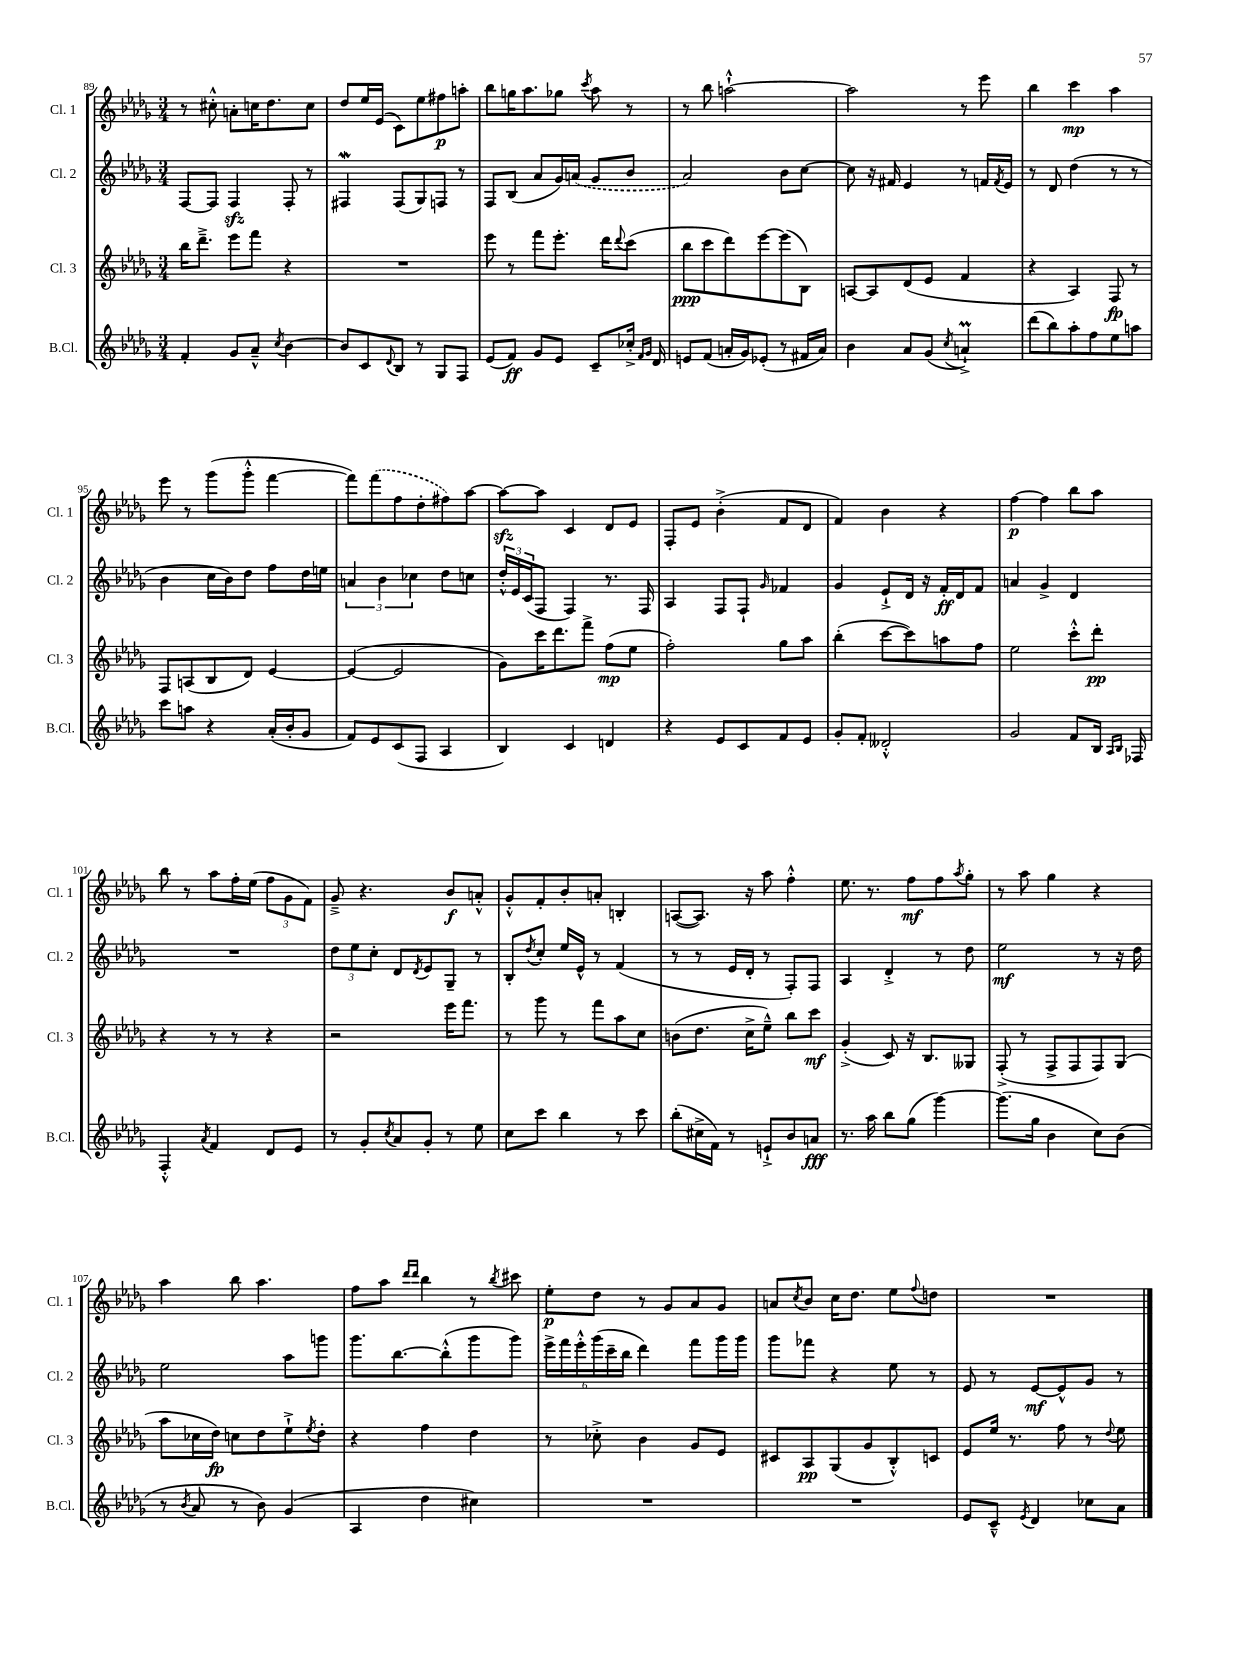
<<
\new StaffGroup <<
\new Staff = "s0" \with { instrumentName = "Cl. 1" shortInstrumentName = "Cl. 1" } {
    \clef treble \key des \major \numericTimeSignature \time 3/4
    r8 cis''8-.-^ a'8-. c''16 des''8. c''8 |
    des''8 ees''16 ees'16( c'8) ees''8 fis''8\p a''8-. |
    bes''8 g''16 aes''8. ges''8 \acciaccatura { c'''8 } aes''8 r8 |
    r8 bes''8 a''2~-!-^ |
    a''2 r8 ees'''8 |
    bes''4 c'''4\mp aes''4 |
    ees'''8 r8 ges'''8( ges'''8-.-^ f'''4~ |
    f'''8) \once \slurDashed f'''8( f''8 des''8-. fis''8) aes''8~ |
    aes''8~\sfz aes''8 c'4 des'8 ees'8 |
    f8-. ees'8 bes'4-.->( f'8 des'8 |
    f'4) bes'4 r4 |
    f''4~\p f''4 bes''8 aes''8 |
    bes''8 r8 aes''8 f''16-. ees''16( \tuplet 3/2 { f''8 ges'8 f'8) } |
    ges'8---> r4. bes'8\f a'8-.-^ |
    ges'8-.-^ f'8-. bes'8-. a'8-. b4-. |
    a8~( a8.) r16 aes''8 f''4-.-^ |
    ees''8. r8. f''8\mf f''8 \acciaccatura { aes''8 } ges''8-. |
    r8 aes''8 ges''4 r4 |
    aes''4 bes''8 aes''4. |
    f''8 aes''8 \grace { des'''16 des'''16 } bes''4 r8 \acciaccatura { bes''8 } cis'''8 |
    ees''8-.\p des''8 r8 ges'8 aes'8 ges'8 |
    a'8 \acciaccatura { c''8 } bes'8 c''16 des''8. ees''8 \appoggiatura { f''8 } d''8 |
    R2. \bar "|." |
}
\new Staff = "s1" \with { instrumentName = "Cl. 2" shortInstrumentName = "Cl. 2" } {
    \clef treble \key des \major \numericTimeSignature \time 3/4
    f8~ f8 f4\sfz f8-. r8 |
    fis4\mordent fis8( ges8) f8 r8 |
    f8 bes8( aes'8 ges'16) \once \slurDashed a'16( ges'8 bes'8 |
    aes'2) bes'8 c''8~ |
    c''8 r16 fis'16 ees'4 r8 f'16 \acciaccatura { f'8 } ees'16 |
    r8 des'8 des''4( r8 r8 |
    bes'4 c''16 bes'16) des''8 f''8 des''16 e''16 |
    \tuplet 3/2 { a'4 bes'4 ces''4 } des''8 c''8 |
    \tuplet 3/2 { des''16-.-^ ees'16 c'16( } f8 f4) r8. f16 |
    aes4 f8 f8-! \grace { ges'16 } fes'4 |
    ges'4 ees'8-!-> des'16 r16 f'16-.\ff des'16 f'8 |
    a'4 ges'4-> des'4 |
    R2. |
    \tuplet 3/2 { des''8 ees''8 c''8-. } des'8 \acciaccatura { des'8 } ees'8 ges8-- r8 |
    bes8-. \acciaccatura { des''8 } c''8-. ees''16 ees'16-^ r8 f'4( |
    r8 r8 ees'16 des'16-. r8 f8-.) f8 |
    aes4 des'4-.-> r8 des''8 |
    ees''2\mf r8 r16 des''16 |
    ees''2 aes''8 g'''8 |
    ges'''8. bes''8.~ bes''8-.-^( ges'''8 ges'''8) |
    \tuplet 6/4 { ees'''16-> f'''16 ees'''16-.-^ ges'''16( c'''16-- bes''16 } des'''4) f'''8 ges'''16 ges'''16 |
    ges'''8 fes'''8 r4 ees''8 r8 |
    ees'8 r8 ees'8~\mf ees'8-^ ges'8 r8 \bar "|." |
}
\new Staff = "s2" \with { instrumentName = "Cl. 3" shortInstrumentName = "Cl. 3" } {
    \clef treble \key des \major \numericTimeSignature \time 3/4
    bes''16 des'''8.---> ees'''8 f'''8 r4 |
    R2. |
    ees'''8 r8 f'''8 ees'''8.-. des'''16 \appoggiatura { des'''8 } c'''8( |
    bes''8\ppp c'''8 des'''8) ees'''8~ ees'''8( bes8) |
    a8~ a8 des'8( ees'8 f'4 |
    r4 aes4) f8\fp r8 |
    f8 a8( bes8 des'8) ees'4~ |
    ees'4~( ees'2 |
    ges'8) c'''16 des'''8. f'''8-> f''8\mp( ees''8 |
    f''2-.) ges''8 aes''8 |
    bes''4-.( c'''8~ c'''8) a''8 f''8 |
    ees''2 c'''8-.-^ des'''8-.\pp |
    r4 r8 r8 r4 |
    r2 ees'''16 f'''8. |
    r8 ges'''8 r8 f'''8 aes''8 c''8 |
    b'8( des''8. c''16-> ees''8---^) bes''8 c'''8\mf |
    ges'4-.->( c'8) r16 bes8. geses8 |
    f8-.->( r8 f8-> f8 f8) ges8( |
    aes''8 ces''16 des''16\fp) c''8 des''8 ees''8-!-> \acciaccatura { ees''8 } des''8-. |
    r4 f''4 des''4 |
    r8 ces''8-.-> bes'4 ges'8 ees'8 |
    cis'8 aes8\pp ges8( ges'8 bes8-.-^) c'8 |
    ees'8 ees''16 r8. f''8 r8 \appoggiatura { des''8 } ees''8 \bar "|." |
}
\new Staff = "s3" \with { instrumentName = "B.Cl." shortInstrumentName = "B.Cl." } {
    \clef treble \key des \major \numericTimeSignature \time 3/4
    f'4-. ges'8 aes'8---^ \acciaccatura { c''8 } bes'4~ |
    bes'8 c'8 \appoggiatura { des'8 } bes8 r8 ges8 f8 |
    ees'8( f'8\ff) ges'8 ees'8 c'8-- ces''16-.-> \grace { f'16 ges'16 } des'16 |
    e'8 f'8( a'16-. ges'16) ees'8-.( r8 fis'16 a'16) |
    bes'4 aes'8 ges'8( \acciaccatura { c''8 } a'4-!->\prall) |
    des'''8( bes''8) aes''8-. f''8 ees''8 a''8 |
    c'''8 a''8 r4 aes'16-.( bes'16-. ges'8 |
    f'8) ees'8 c'8( f8 aes4 |
    bes4) c'4 d'4 |
    r4 ees'8 c'8 f'8 ees'8 |
    ges'8-. f'8-. deses'2-.-^ |
    ges'2 f'8 bes16 \grace { aes16 bes16 } fes16 |
    f4-.-^ \acciaccatura { aes'8 } f'4 des'8 ees'8 |
    r8 ges'8-. \acciaccatura { c''8 } aes'8 ges'8-. r8 ees''8 |
    c''8 c'''8 bes''4 r8 c'''8 |
    bes''8-.( cis''16-> f'16) r8 e'8-!-> bes'8 a'8\fff |
    r8. aes''16 bes''8 ges''8( ges'''4~) |
    ges'''8.( ges''16 bes'4 c''8) bes'8( |
    r8 \acciaccatura { bes'8 } aes'8 r8 bes'8) ges'4( |
    aes4 des''4 cis''4) |
    R2. |
    R2. |
    ees'8 c'8---^ \acciaccatura { ees'8 } des'4 ces''8 aes'8 \bar "|." |
}
>>
>>
\layout { \context { \Score currentBarNumber = #89 } }
